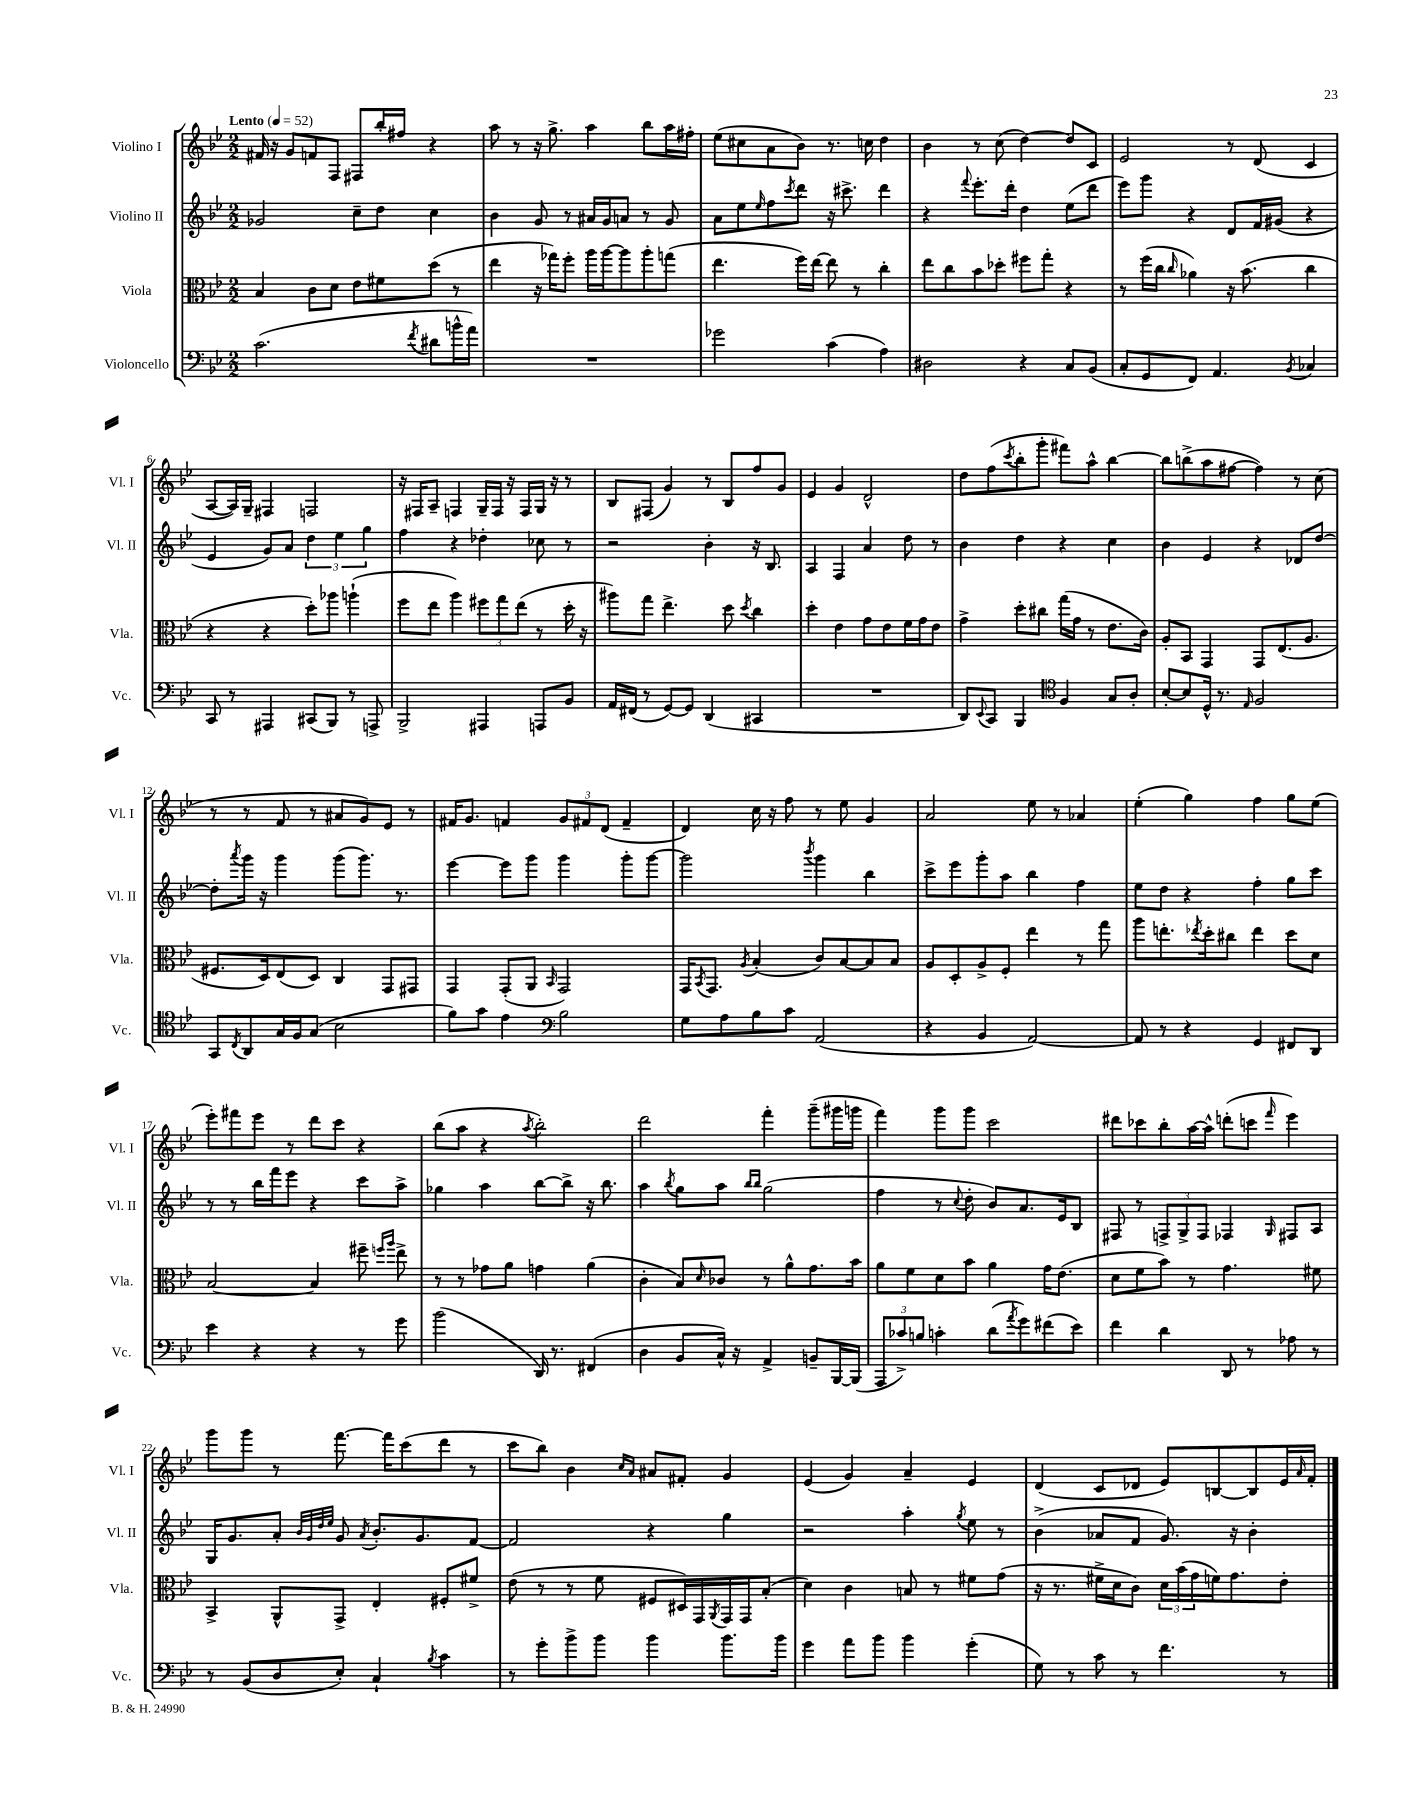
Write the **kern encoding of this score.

**kern	**kern	**kern	**kern
*staff4	*staff3	*staff2	*staff1
*clefF4	*clefC3	*clefG2	*clefG2
*k[b-e-]	*k[b-e-]	*k[b-e-]	*k[b-e-]
*M2/2	*M2/2	*M2/2	*M2/2
*MM52	*MM52	*MM52	*MM52
(2.c	4B-	2g-	16f#
.	.	.	16r
.	.	.	8g
.	8c	.	8f
.	8d	.	8F
.	8e-	8cc~	8F#
.	8f#	8dd	16bb-'
.	.	.	16ff#
8qf	.	.	.
8d#	(8dd	4cc	4r
16b^^	8r	.	.
16a)	.	.	.
=	=	=	=
1r	4ee-	4b-	8aa
.	.	.	8r
.	16r	8g	16r
.	16gg-)	.	8.gg^
.	8ff'	8r	.
.	16aa	16a#	4aa
.	[16aa	16g	.
.	8aa]	8a	.
.	8aa'	8r	8bb-
.	(8gg	8g	16aa
.	.	.	16ff#'
=	=	=	=
2g-	4.ee-	8a	(8ee-
.	.	8ee-	8cc#
.	.	16qqee-	.
.	.	8ff	8a
.	.	8qccc	.
.	16ff)	8ddd	8b-)
.	[16ee-	.	.
(4c	8ee-]	16r	8.r
.	.	8.ccc#^	.
.	8r	.	.
.	.	.	16cc
4A)	4cc'	4ddd	4dd
=	=	=	=
2D#	8ee-	4r	4b-
.	8cc	.	.
.	.	8qqfff	.
.	8b-	8.eee-'	8r
.	8dd-'	.	(8cc
.	.	16ddd'	.
4r	8ff#	4dd	[4dd)
.	8gg'	.	.
8C	4r	(8ee-	8dd]
(8BB-	.	8ddd	8c
=	=	=	=
8C'	8r	8eee-)	2e-
8GG	(16ff	8ggg	.
.	16cc	.	.
.	16qqcc	.	.
8FF)	4a-)	4r	.
4.AA	.	.	.
.	16r	8d	8r
.	(8.b-	.	.
.	.	16f	(8d
.	.	(16g#	.
8qBB-	.	.	.
4C-	4cc	4r	4c
=	=	=	=
8CC	4r	4e-	[8A
8r	.	.	16A])
.	.	.	16G~
4AAA#	4r	8g)	4F#
.	.	8a	.
(8CC#	8dd')	6dd	2F
8BBB-)	8aa-	.	.
.	.	6ee-	.
8r	(4aa`	.	.
.	.	6gg	.
8AAA^	.	.	.
=	=	=	=
2BBB-^	8ff	4ff	16r
.	.	.	16F#
.	8ee-	.	8A~
.	4aa)	4r	4F
4AAA#	12ff#	4dd-'	16G~
.	.	.	16F
.	12gg	.	.
.	.	.	16r
.	(12ee-	.	.
.	.	.	16F
8AAA	8r	8cc-	16G
.	.	.	16r
8BB-	16dd'	8r	8r
.	16r	.	.
=	=	=	=
16AA	8aa#)	2r	8B-
(16FF#	.	.	.
8r	8gg	.	(8F#
[8GG)	4.ee-^	.	4g)
8GG]	.	.	.
(4DD	.	4b-'	8r
.	8dd	.	8B-
.	8qdd	.	.
4CC#	4cc	16r	8ff
.	.	8.B-	.
.	.	.	8g
=	=	=	=
1r	4dd'	4A	4e-
.	4e-	4F	4g
.	8g	4a	2d^^
.	8e-	.	.
.	16f	8dd	.
.	16g	.	.
.	8e-	8r	.
=	=	=	=
8DD)	4g^	4b-	8dd
8qqEE-	.	.	.
8CC	.	.	(8ff
.	.	.	8qccc
4BBB-	8dd'	4dd	8bb-'
.	8cc#	.	8ggg'
*clefC4	*	*	*
4F	(16gg	4r	8fff#)
.	16g	.	.
.	8r	.	8aa^^
8G	8.e-	4cc	[4bb-
8A'	.	.	.
.	16c)	.	.
=	=	=	=
[8B-'	8A'	4b-	8bb-]
8B-]	8BB-	.	(8bb^
16D^^	4GG	4e-	8aa
8.r	.	.	.
.	.	.	[8ff#
16qqE-	.	.	.
2F	8GG	4r	4ff#])
.	(8.E-	.	.
.	.	8d-	8r
.	8.A	.	.
.	.	[8dd	(8cc
=	=	=	=
8GG	8.F#	8dd']	8r
8qC	.	8qaaa	.
8AA	.	16ggg	8r
.	16D)	16r	.
16G	(8E-	4ggg	8f
16F	.	.	.
(8G	8D)	.	8r
2B-	4C	(8ggg	8a#
.	.	8.ggg)	8g)
.	8GG	.	8e-
.	.	8.r	.
.	8GG#	.	8r
=	=	=	=
8f)	4GG	[4eee-	16f#
.	.	.	8.g
8g	.	.	.
4e-	(8GG'	8eee-]	4f
.	8AA	8ggg	.
*clefF4	*	*	*
.	16qqBB-	.	.
2B-	2GG)	4ggg	12g
.	.	.	12f#
.	.	.	(12d
.	.	8ggg'	4f#~
.	.	[8ggg	.
=	=	=	=
8G	16GG	2ggg]	4d)
.	8qBB-	.	.
.	8.GG	.	.
8A	.	.	.
.	8qA	.	.
8B-	(4B-'	.	16cc
.	.	.	16r
8c	.	.	8ff
.	.	8qbbb-	.
(2AA	8c)	4ggg	8r
.	[8B-	.	8ee-
.	8B-]	4bb-	4g
.	8B-	.	.
=	=	=	=
4r	8A	8ccc^	2a
.	8D'	8eee-	.
4BB-	8A^	8ggg'	.
.	8F'	8aa	.
[2AA)	4ee-	4bb-	8ee-
.	.	.	8r
.	8r	4ff	4a-
.	8gg	.	.
=	=	=	=
8AA]	8aa	8ee-	(4ee-'
8r	8.ee'	8dd	.
4r	.	4r	4gg)
.	8qee-	.	.
.	16dd'	.	.
.	8cc#	.	.
4GG	4ee-	4ff'	4ff
8FF#	8dd	8gg	8gg
8DD	8d	8ccc	(8ee-
=	=	=	=
4e-	[2B-	8r	8eee-')
.	.	8r	8fff#
4r	.	16bb-	8eee-
.	.	16fff	.
.	.	8eee-	8r
4r	4B-]	4r	8ddd
.	.	.	8ccc
8r	8ff#~	8ccc	4r
.	16qqff	.	.
.	16qqaa	.	.
8g	8ee-^	8aa^	.
=	=	=	=
(2b-	8r	4gg-	(8bb-
.	8r	.	8aa
.	8g-	4aa	4r
.	8a	.	.
.	.	.	8qaa
16DD)	4g	[8bb-	2bb-')
8.r	.	.	.
.	.	8bb-^]	.
(4FF#	(4a	16r	.
.	.	8.bb-	.
=	=	=	=
4D	4c'	4aa	2ddd
.	.	8qbb-	.
8BB-	8B-)	8gg	.
.	16qqd	.	.
16C^^)	8c-	8aa	.
16r	.	.	.
.	.	16qqbb-	.
.	.	16qqbb-	.
4AA^	8r	(2gg	4fff'
.	8a^^	.	.
8BB~	8.g	.	(8ggg~
[16BBB-	.	.	16ggg#
(16BBB-]	16b-	.	16ggg
=	=	=	=
12AAA	8a	4ff	4fff)
12c-^)	.	.	.
.	8f	.	.
12B	.	.	.
4c'	8d	8r	8ggg
.	.	8qqcc	.
.	8b-	8dd'	8ggg
(8d	4a	8b-)	2ccc
8qa	.	.	.
8g)	.	8.a	.
(8f#	16g	.	.
.	(8.e-	16e-	.
8e-)	.	8B-	.
=	=	=	=
4f	8d	8F#	8ddd#
.	8f	8r	8ccc-
4d	8b-)	12F^	8bb-'
.	.	12G^	.
.	8r	.	[16aa
.	.	12F	.
.	.	.	16aa^^]
8DD	4.g	4F-	(8ddd'
8r	.	.	8ccc
.	.	16qqG	16qqfff
8A-	.	8F#	4eee-)
8r	8f#	8A	.
=	=	=	=
8r	4BB-^	16G	8ggg
.	.	8.g	.
(8BB-	.	.	8ggg
8D	8AA^^	8a'	8r
.	.	32qqb-	.
.	.	32qqg	.
.	.	32qqdd	.
.	.	32qqee-	.
8E-')	8GG^	8g	[8.fff
.	.	8qa	.
4C`	4E-'	8.b-'	.
.	.	.	16fff]
.	.	.	(8ccc
.	.	8.g	.
8qB-	.	.	.
4c	8F#'	.	8ddd
.	8f#^	[8f	8r
=	=	=	=
8r	(8e-	2f]	8ccc
8g'	8r	.	8bb-)
8b-^	8r	.	4b-
8b-	8f	.	.
.	.	.	16qqcc
.	.	.	16qqa
4b-	8F#	4r	8a#
.	16D#)	.	8f#'
.	16GG	.	.
.	8qAA	.	.
8.b-	16GG	4gg	4g
.	16GG	.	.
.	(8B-'	.	.
16b-	.	.	.
=	=	=	=
4g	4d)	2r	(4e-
8a	4c	.	4g)
8b-	.	.	.
4b-	8B	4aa'	4a~
.	8r	.	.
.	.	8qgg	.
(4g'	8f#	8ee-	4e-
.	(8g	8r	.
=	=	=	=
8G)	16r	(4b-^	(4d
.	8.r	.	.
8r	.	.	.
8c	16f#^	8a-	8c
.	16d	.	.
8r	8c)	8f	8d-
4.f	24d	8.g)	8e-)
.	(24b-	.	.
.	24g	.	.
.	16f)	.	[8B
.	8.g	16r	.
.	.	4b-'	8B]
8r	8e-'	.	16e-
.	.	.	16qqa
.	.	.	16f'
==	==	==	==
*-	*-	*-	*-
